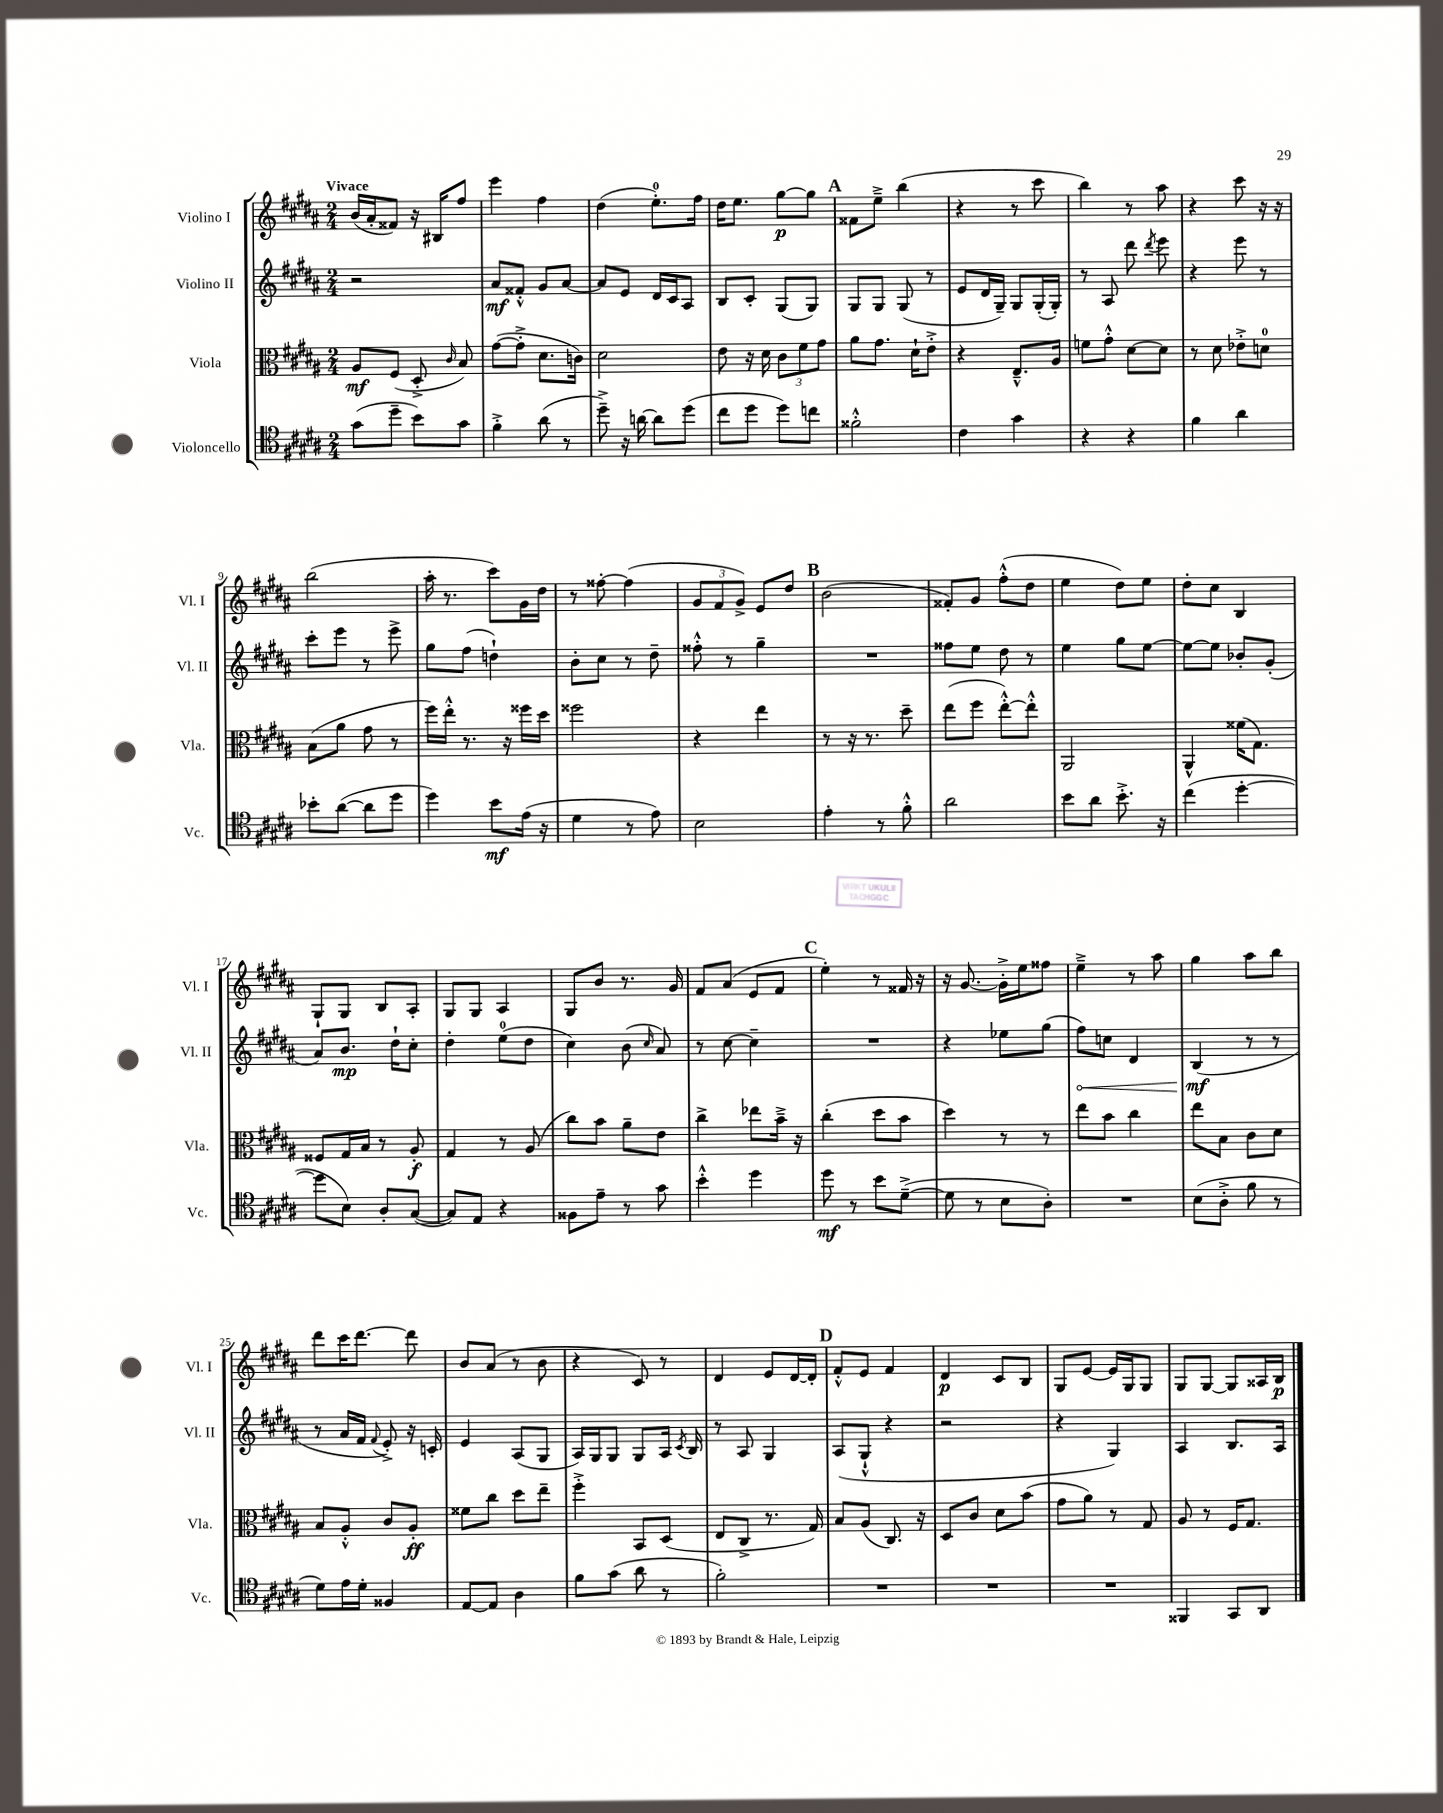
<<
\new StaffGroup <<
\new Staff = "s0" \with { instrumentName = "Violino I" shortInstrumentName = "Vl. I" } {
    \clef treble \key b \major \numericTimeSignature \time 2/4 \tempo "Vivace"
    \autoBeamOff b'16[( ais'16-. fisis'8]) r16 bis16[ fis''8] |
    e'''4 fis''4 |
    dis''4( e''8.[-0-.) fis''16] |
    dis''16[ e''8.] gis''8[~\p gis''8] |
    \mark \markup { \bold "A" } fisis'8[ e''8]---> b''4( |
    r4 r8 cis'''8 |
    b''4) r8 ais''8 |
    r4 cis'''8 r16 r16 |
    b''2( |
    ais''16-. r8. cis'''8[) gis'16 dis''16] |
    r8 fisis''8~-. fisis''4( |
    \tuplet 3/2 { gis'8[ fis'8 gis'8]->) } e'8[ dis''8] |
    \mark \markup { \bold "B" } b'2( |
    fisis'8[-.) gis'8] fis''8[-.-^( dis''8] |
    e''4 dis''8[) e''8] |
    dis''8[-. cis''8] b4 |
    gis8[-! gis8] b8[ ais8]-. |
    gis8[ gis8] ais4 |
    gis8[ b'8] r8. gis'16 |
    fis'8[ ais'8]( e'8[ fis'8] |
    \mark \markup { \bold "C" } e''4-.) r8 fisis'16 r16 |
    r16 gis'8.~ gis'16[-.-> e''16 fisis''8] |
    e''4---> r8 ais''8 |
    gis''4 ais''8[ b''8] |
    dis'''8[ cis'''16 dis'''8.]~ dis'''8 |
    b'8[ ais'8]( r8 b'8 |
    r4 cis'8) r8 |
    dis'4 e'8[ dis'16~ dis'16]-. |
    \mark \markup { \bold "D" } fis'8[-.-^ e'8] fis'4 |
    dis'4\p cis'8[ b8] |
    gis8[ e'8]~ e'16[ gis16 gis8] |
    gis8[ gis8]~ gis8[ aisis16 b16]\p \bar "|." |
}
\new Staff = "s1" \with { instrumentName = "Violino II" shortInstrumentName = "Vl. II" } {
    \clef treble \key b \major \numericTimeSignature \time 2/4
    \autoBeamOff r2 |
    ais'8[\mf fisis'8]-.-^ gis'8[ ais'8]~ |
    ais'8[ e'8] dis'16[ cis'16 ais8] |
    b8[ cis'8]-. gis8[( gis8]) |
    \mark \markup { \bold "A" } gis8[ gis8] gis8( r8 |
    e'8[ dis'16 gis16]--) gis8[ gis16-.( gis16]-.) |
    r8 ais8 dis'''8 \acciaccatura { dis'''8 } e'''8 |
    r4 e'''8 r8 |
    cis'''8[-. e'''8] r8 e'''8-> |
    gis''8[ fis''8]( d''4-!) |
    b'8[-. cis''8] r8 dis''8-- |
    fisis''8-.-^ r8 gis''4-- |
    \mark \markup { \bold "B" } R2 |
    fisis''8[ e''8] dis''8 r8 |
    e''4 gis''8[ e''8]~ |
    e''8[~ e''8] bes'8[-. gis'8]-.( |
    ais'8[) b'8.]\mp dis''16[-! cis''8]-. |
    dis''4-. e''8[-0( dis''8] |
    cis''4) b'8( \grace { cis''16 } ais'8) |
    r8 cis''8~ cis''4-- |
    \mark \markup { \bold "C" } R2 |
    r4 ees''8[ gis''8]( |
    \once \override Hairpin.circled-tip = ##t fis''8[\<) c''8] dis'4 |
    b4\mf\!( r8 r8 |
    r8 ais'16[ fis'16] \appoggiatura { fis'8 } e'8-.->) r16 c'16-. |
    e'4 ais8[( gis8] |
    ais16[) gis16 gis8] gis8[ ais16] \acciaccatura { cis'8 } b16 |
    r8 ais8 gis4 |
    \mark \markup { \bold "D" } ais8[( gis8]-!-^ r4 |
    r2 |
    r4 gis4) |
    ais4 b8.[ ais16] \bar "|." |
}
\new Staff = "s2" \with { instrumentName = "Viola" shortInstrumentName = "Vla." } {
    \clef alto \key b \major \numericTimeSignature \time 2/4
    \autoBeamOff ais8[\mf fis8]( dis8-.-> \grace { cis'16 } b8) |
    gis'8[~( gis'8]-.-> dis'8.[ c'16]) |
    dis'2 |
    e'8 r16 dis'16 \tuplet 3/2 { cis'8[ fis'8 gis'8] } |
    \mark \markup { \bold "A" } ais'8[ gis'8.] dis'16[-! e'8]-.-> |
    r4 e8.[---^ ais16] |
    f'8[ gis'8]-.-^ dis'8[~ dis'8] |
    r8 dis'8 ees'8[-.-> d'8]-0 |
    b8[( ais'8] gis'8 r8 |
    fis''16[) e''16]-.-^ r8. r16 fisis''16[ dis''16] |
    fisis''2 |
    r4 e''4 |
    \mark \markup { \bold "B" } r8 r16 r8. dis''8-- |
    e''8[( fis''8] e''8[~-.-^) e''8]-.-^ |
    ais,2 |
    ais,4-^ fisis'16[( gis8.]) |
    fisis8[ gis16 b16] r8 ais8-.\f |
    gis4 r8 ais8( |
    cis''8[) b'8] ais'8[-- e'8] |
    cis''4-> ees''8[ b'16]---> r16 |
    \mark \markup { \bold "C" } cis''4-.( dis''8[ b'8] |
    dis''4) r8 r8 |
    e''8[ b'8] cis''4 |
    e''8[ b8] cis'8[ dis'8] |
    b8[ ais8]-.-^ cis'8[ ais8]-.\ff |
    fisis'8[ cis''8] dis''8[ e''8]-- |
    fis''4-.-> b,8[ dis8]( |
    e8[ cis8]-> r8. gis16) |
    \mark \markup { \bold "D" } b8[ ais8]( cis8.) r16 |
    dis8[ cis'8] dis'8[ b'8]( |
    gis'8[ ais'8]) r8 gis8 |
    ais8 r8 fis16[ gis8.] \bar "|." |
}
\new Staff = "s3" \with { instrumentName = "Violoncello" shortInstrumentName = "Vc." } {
    \clef tenor \key b \major \numericTimeSignature \time 2/4
    \autoBeamOff gis'8[( dis''8]-- b'8[) gis'8] |
    fis'4-.-> ais'8( r8 |
    dis''8--->) r16 a'16~ a'8[ dis''8]( |
    cis''8[ dis''8] dis''8[) c''8] |
    \mark \markup { \bold "A" } fisis'2-.-^ |
    cis'4 gis'4 |
    r4 r4 |
    fis'4 ais'4 |
    bes'8[-. ais'8]~( ais'8[ dis''8] |
    dis''4) b'8[\mf e'16]( r16 |
    dis'4 r8 e'8) |
    b2 |
    \mark \markup { \bold "B" } e'4-. r8 fis'8-.-^ |
    ais'2 |
    b'8[ ais'8] b'8.-.-> r16 |
    cis''4( dis''4~-. |
    dis''8[ b8]) ais8[-. gis8]~( |
    gis8[) e8] r4 |
    fisis8[ e'8]-- r8 gis'8 |
    b'4-.-^ dis''4 |
    \mark \markup { \bold "C" } dis''8\mf r8 b'8[ dis'8]~--->( |
    dis'8 r8 b8[ ais8]-.) |
    R2 |
    b8[( ais8]-.-> fis'8 r8 |
    dis'8[) e'16 dis'16]-. fisis4 |
    e8[~ e8] ais4 |
    fis'8[ gis'8]( ais'8 r8 |
    fis'2-.) |
    \mark \markup { \bold "D" } R2 |
    R2 |
    R2 |
    fisis,4 gis,8[ ais,8] \bar "|." |
}
>>
>>
